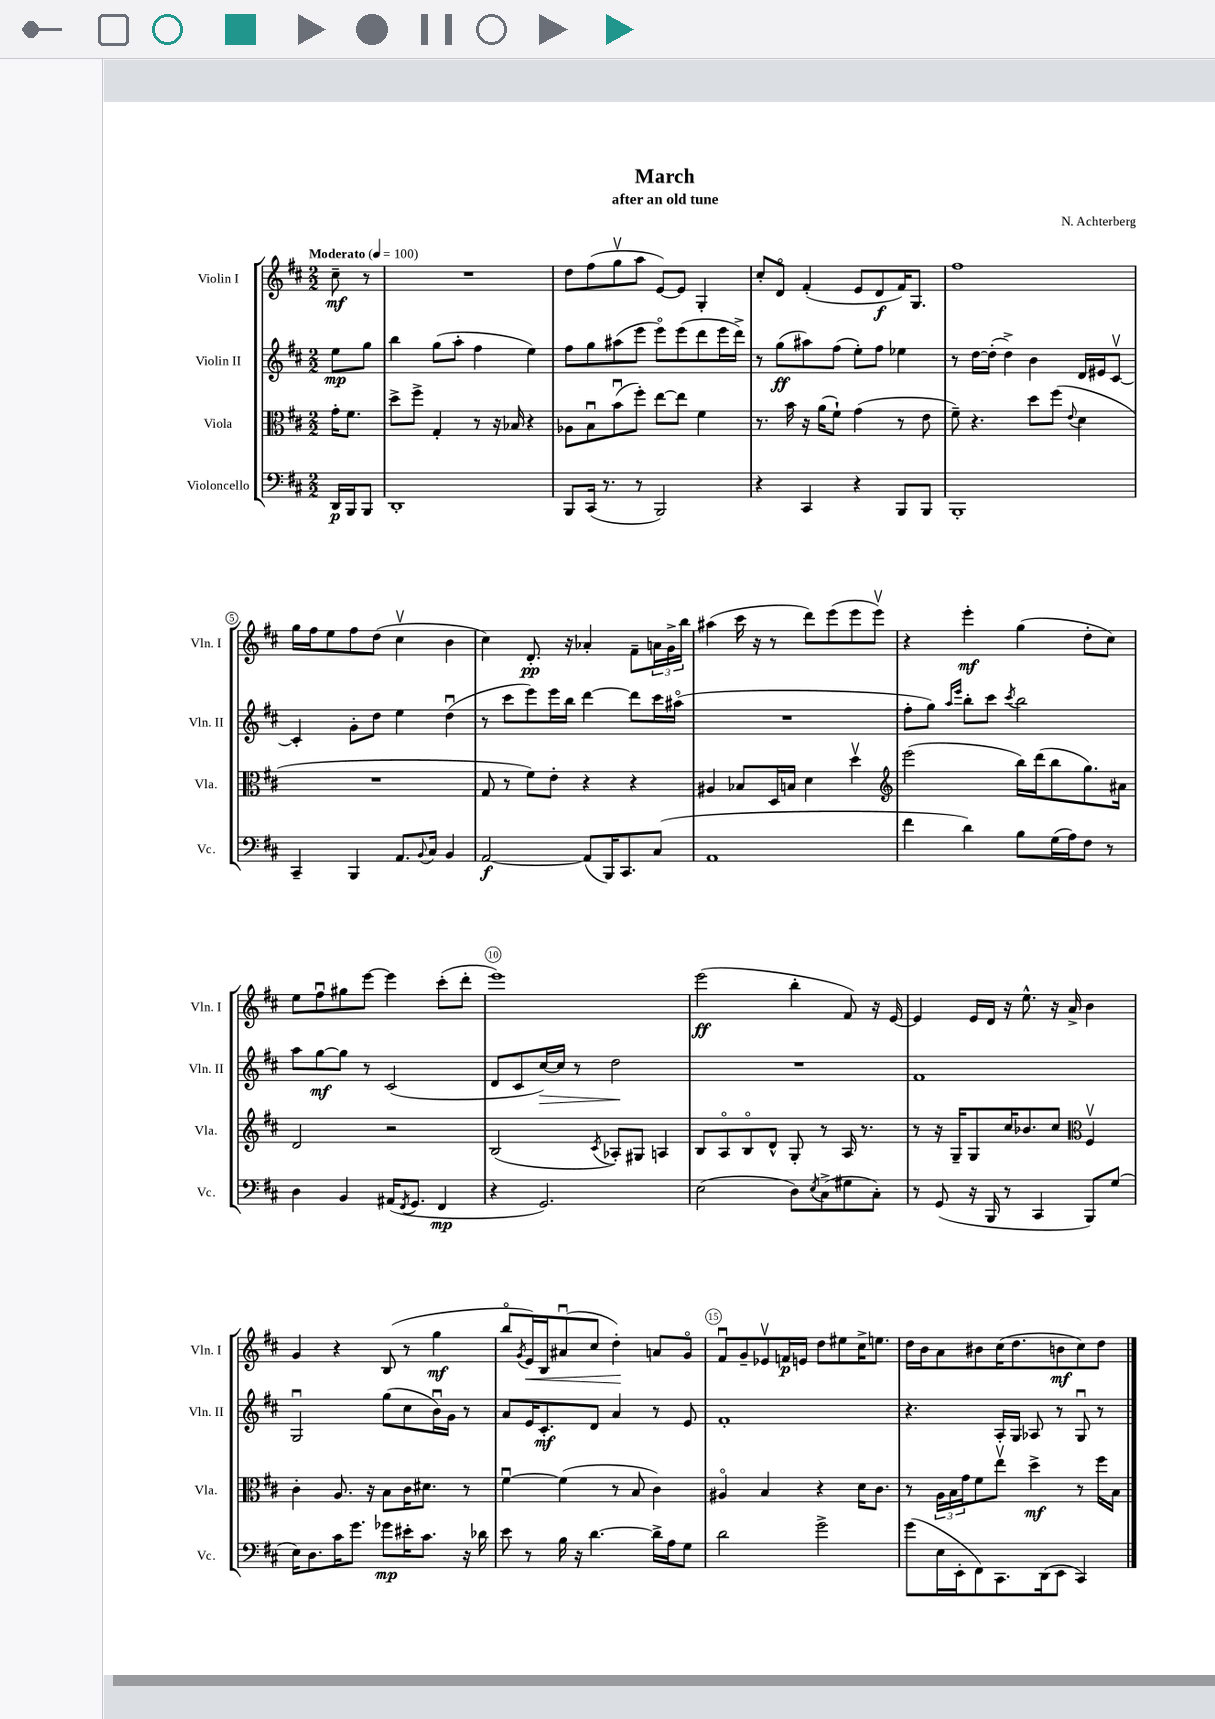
\header { title = "March" composer = "N. Achterberg" subtitle = "after an old tune" }
<<
\new StaffGroup <<
\new Staff = "s0" \with { instrumentName = "Violin I" shortInstrumentName = "Vln. I" } {
    \clef treble \key d \major \numericTimeSignature \time 2/2 \partial 4 \tempo "Moderato" 4 = 100
    cis''8--\mf r8 |
    R1 |
    d''8 fis''8( g''8\upbow a''8 e'8~) e'8 g4-. |
    cis''8-. d'8\flageolet fis'4-.( e'8 d'8\f fis'16) g8. |
    fis''1 |
    g''16 fis''16 e''8 fis''8 d''8( cis''4\upbow b'4 |
    cis''4) d'8.-.\pp r16 aes'4-. fis'8-- \tuplet 3/2 { a'16 g'16-> b''16 } |
    ais''4( cis'''16 r16 r8 d'''8) e'''8( e'''8 e'''8\upbow) |
    r4 e'''4-.\mf g''4( d''8-. cis''8) |
    e''8 fis''8\downbow gis''8 e'''8~ e'''4 cis'''8-.( d'''8-. |
    e'''1) |
    e'''2\ff( b''4-. fis'8) r16 e'16~ |
    e'4 e'16 d'16 r16 e''8.-^ r16 a'16-> b'4 |
    g'4 r4 b8( r8 g''4\mf |
    b''8\flageolet \acciaccatura { g'8 } e'16\<) b16 ais'8\downbow( cis''8 d''4-.\!) a'8 g'8\flageolet |
    fis'8\downbow g'8-- ees'8\upbow f'16\p e'16 d''8 eis''8 cis''16-> e''8. |
    d''16 b'16 a'8 bis'8 cis''16( d''8. b'8\mf cis''8) d''8 \bar "|." |
}
\new Staff = "s1" \with { instrumentName = "Violin II" shortInstrumentName = "Vln. II" } {
    \clef treble \key d \major \numericTimeSignature \time 2/2 \partial 4
    e''8\mp g''8 |
    b''4 g''8( a''8-. fis''4 e''4) |
    fis''8 g''8 ais''8( e'''8 e'''8\flageolet) e'''8( d'''8 e'''16 d'''16->) |
    r8 g''8\ff( ais''8) fis''8( e''8-.) fis''8 ees''4 |
    r8 d''16~ d''16-.( d''4->) b'4 d'16 eis'16 cis'8~\upbow |
    cis'4-. g'8-. d''8 e''4 d''4\downbow( |
    r8 cis'''8 e'''8) e'''16 b''16 d'''4~ d'''8 cis'''16 ais''16\flageolet( |
    R1 |
    fis''8-. g''8) \grace { a''16 e'''16 } b''8-. cis'''8 \acciaccatura { cis'''8 } b''2 |
    a''8 g''8~\mf g''8 r8 cis'2( |
    d'8 cis'8 cis''16~\>) cis''16 r8 d''2\! |
    R1 |
    fis'1 |
    g2\downbow g''8( cis''8 b'16\downbow) g'16 r8 |
    a'8 e'16 cis'8.-.\mf d'8 a'4 r8 e'8 |
    fis'1-. |
    r4. a16-. g16 aes8 r8 g8\downbow r8 \bar "|." |
}
\new Staff = "s2" \with { instrumentName = "Viola" shortInstrumentName = "Vla." } {
    \clef alto \key d \major \numericTimeSignature \time 2/2 \partial 4
    g'16-. fis'8. |
    d''8-> fis''8-> g4-. r8 r16 bes16 r4 |
    aes8 b8\downbow b'8\downbow( fis''8-.) e''8~ e''8 fis'4 |
    r8. b'16 r16 a'16( fis'8-!) g'4( r8 e'8 |
    fis'8--) r4. d''8 fis''8( \appoggiatura { e'8 } d'4 |
    R1 |
    g8 r8 fis'8) e'8-. r4 r4 |
    ais4 bes8 d16 b16 d'4 d''4\upbow |
    \clef treble e'''2( b''16) d'''16( b''8 g''8.) ais'16 |
    d'2 r2 |
    b2( \acciaccatura { cis'8 } aes8-.) gis8 a4 |
    b8 a8\flageolet b8\flageolet d'8-^ g8-. r8 a16 r8. |
    r8 r16 g16-- g8 cis''16 bes'8. cis''8 \clef alto fis4\upbow |
    cis'4-. a8. r16 b8 cis'16 dis'8. r8 |
    fis'4~\downbow fis'4( r8 b8 cis'4) |
    ais4\flageolet b4 r4 d'16 cis'8. |
    r8 \tuplet 3/2 { a16 b16 g'16 } fis'8 e''8\upbow d''4->\mf r8 fis''16 b16 \bar "|." |
}
\new Staff = "s3" \with { instrumentName = "Violoncello" shortInstrumentName = "Vc." } {
    \clef bass \key d \major \numericTimeSignature \time 2/2 \partial 4
    d,16\p b,,16 b,,8 |
    d,1-. |
    b,,8 cis,16( r8. r8 b,,2) |
    r4 cis,4 r4 b,,8 b,,8 |
    b,,1-. |
    cis,4-- b,,4 a,8. \appoggiatura { b,8 } cis16 b,4 |
    a,2~\f a,8( b,,16) cis,8. cis8( |
    a,1 |
    fis'4 d'4) b8 g16( a16) fis8 r8 |
    d4 b,4 ais,16( \acciaccatura { fis,8 } g,8. fis,4\mp |
    r4 g,2.) |
    e2( d8) \acciaccatura { e8 } cis8->( gis8 cis8-.) |
    r8 g,8( r16 b,,16 r8 cis,4 b,,8) g8( |
    e16) d8. cis'16 g'8. ges'8\mp eis'16-. cis'8. r16 des'16 |
    e'8 r8 b16 r16 d'4.~ d'16-> a16 g8 |
    d'2 g'2-> |
    g'8( e16 e,16-. fis,8) cis,8. d,16( e,8 cis,4) \bar "|." |
}
>>
>>
\layout { \context { \Score \override BarNumber.break-visibility = ##(#f #t #t) barNumberVisibility = #(every-nth-bar-number-visible 5) \override BarNumber.stencil = #(make-stencil-circler 0.1 0.3 ly:text-interface::print) } }
